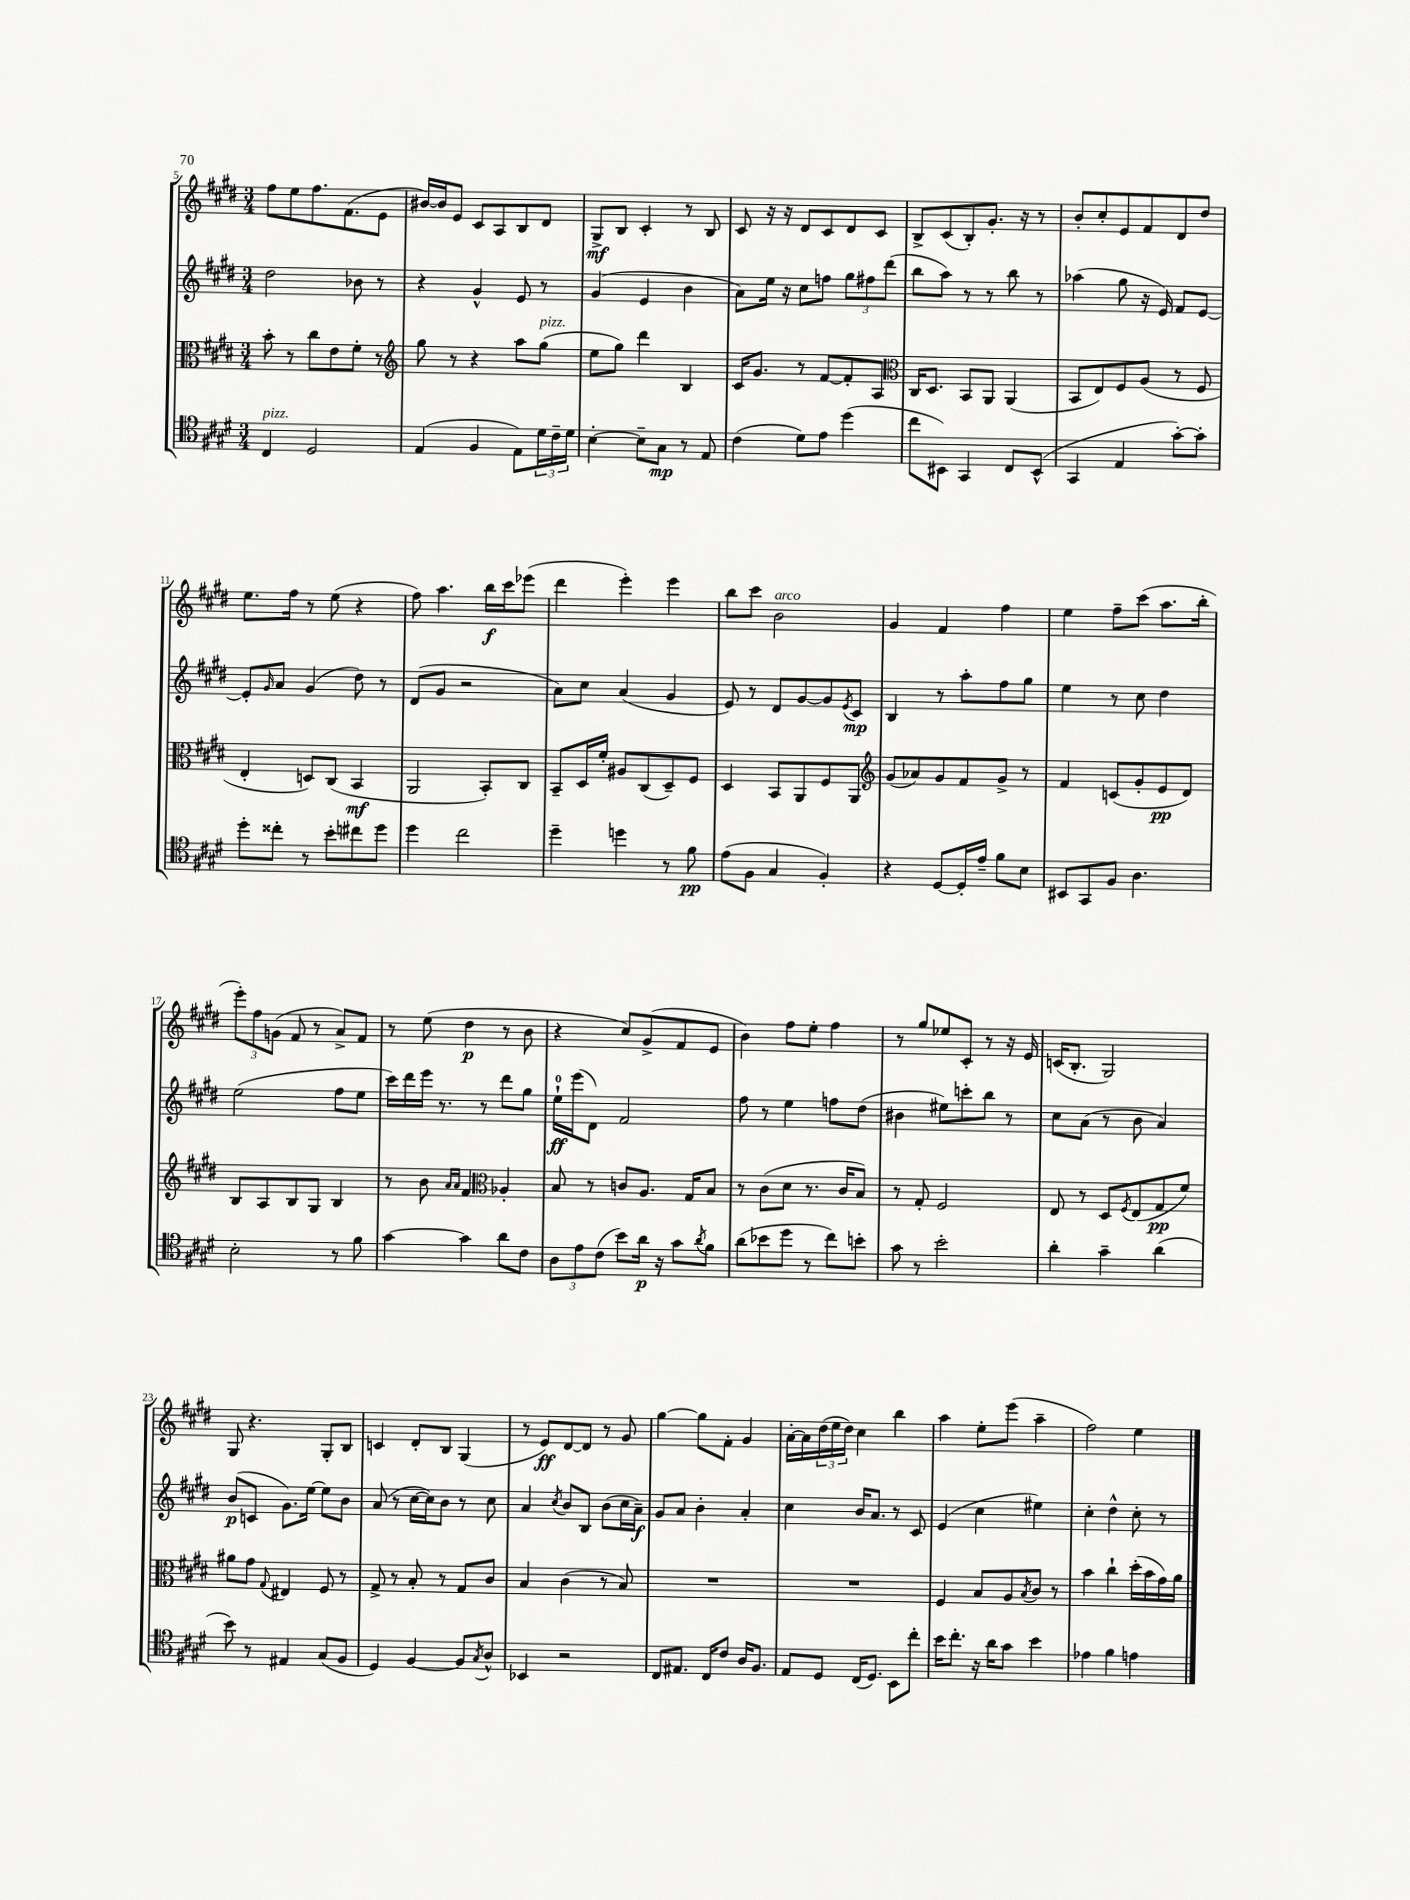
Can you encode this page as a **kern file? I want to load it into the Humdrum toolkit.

**kern	**kern	**kern	**kern
*staff4	*staff3	*staff2	*staff1
*clefC4	*clefC3	*clefG2	*clefG2
*k[f#c#g#d#]	*k[f#c#g#d#]	*k[f#c#g#d#]	*k[f#c#g#d#]
*M3/4	*M3/4	*M3/4	*M3/4
4C#	8b'	2dd#	8ff#
.	8r	.	8ee
2D#	8cc#	.	8.ff#
.	8e	.	.
.	.	.	(8.f#
.	8f#'	8b-	.
.	8r	8r	8e
=	=	=	=
*	*clefG2	*	*
(4E	8gg#	4r	[16b#)
.	.	.	16b#]
.	8r	.	8e
4F#	4r	4g#^^	8c#
.	.	.	8A
8E)	8aa	8e	8B
24d#	(8gg#	8r	8d#
24c#~	.	.	.
24d#	.	.	.
=	=	=	=
[4B'	8ee	(4g#	8G#^
.	8gg#)	.	8B
8B~]	4ddd#	4e	4c#'
8G#	.	.	.
8r	4B	4b	8r
8E	.	.	8B
=	=	=	=
(4c#	16c#	8a)	8c#
.	8.g#	.	.
.	.	16ee	16r
.	.	16r	16r
8d#)	8r	8cc#	8d#
8e	[8f#	8ff	8c#
(4dd#	8f#']	12gg#	8d#
.	.	12ff#	.
.	8A	.	8c#
.	.	(12ddd#	.
=	=	=	=
*	*clefC3	*	*
8cc#	16C#	8bb	8B^
.	8.D#	.	.
8BB#)	.	8aa)	(8c#
4GG#	8BB	8r	8B')
.	8AA	8r	8.g#'
8C#	(4AA	8bb	.
.	.	.	16r
(8BB#^^	.	8r	8r
=	=	=	=
4GG#	8BB	(4aa-	8b'
.	8E)	.	8cc#'
4E	8F#	8gg#	8e
.	(8A	16r	8f#
.	.	16e)	.
[8g#')	8r	8f#	8d#
8g#']	8F#	[8e	8dd#
=	=	=	=
8dd#'	4E'	8e']	8.ee
.	.	16qqg#	.
8cc##'	.	8a	.
.	.	.	16ff#
8r	8D)	(4g#	8r
8b'	(8C#	.	(8ee
8cc#	4BB	8dd#)	4r
8dd#	.	8r	.
=	=	=	=
4dd#	2AA	(8d#	8ff#)
.	.	8g#	4.aa
2cc#	.	2r	.
.	8BB')	.	16bb
.	.	.	16ccc#
.	8C#	.	(8eee-
=	=	=	=
4dd#~	8BB~	8a)	4ddd#
.	16D#	8cc#	.
.	16f#'	.	.
4dd	8A#	(4a	4eee')
.	(8C#	.	.
8r	8D#~)	4g#	4eee
8f#	8F#	.	.
=	=	=	=
(8e	4D#	8e)	8bb
8F#	.	8r	8ccc#
4G#	8BB	8d#	2b
.	8AA	[8g#	.
4F#')	8F#	8g#]	.
.	.	8qe	.
.	8AA	8c#	.
=	=	=	=
*	*clefG2	*	*
4r	(8g#	4B	4g#
.	8a-)	.	.
[8D#	8g#	8r	4f#
16D#']	8f#	8aa'	.
16e~	.	.	.
8f#	8g#^	8ff#	4ff#
8B	8r	8gg#	.
=	=	=	=
8BB#	4f#	4ee	4ee
8GG#	.	.	.
8F#	(8c	8r	8ff#~
4.A	8g#'	8cc#	(8ccc#
.	8e	4dd#	8.aa
.	8d#)	.	.
.	.	.	16bb'
=	=	=	=
2B'	8B	(2ee	12eee')
.	.	.	12ff#
.	8A	.	.
.	.	.	(12g
.	8B	.	8f#
.	8G#	.	8r
8r	4B	8ff#	8a^)
8f#	.	8ee	8f#
=	=	=	=
[4g#	8r	16ccc#)	8r
.	.	16ddd#	.
.	8b	16eee	(8ee
.	.	8.r	.
.	16qqa	.	.
.	16qqa	.	.
4g#]	4f#	.	4dd#
.	.	8r	.
*	*clefC3	*	*
8a	4A-'	8ddd#	8r
8c#	.	8gg#	8b
=	=	=	=
12A	8B	16ee`	4r
.	.	(16eee	.
12e	.	.	.
.	8r	8d#)	.
(12c#	.	.	.
8b)	8c	2f#	8cc#)
16a	8.A	.	(8g#^
16r	.	.	.
8g#	.	.	8f#
.	16G#	.	.
8qa	.	.	.
8f#	8B	.	8e
=	=	=	=
(8a	8r	8ff#	4b)
8b-	(8c#	8r	.
8dd#	8d#	4ee	8ff#
8r	8.r	.	8ee'
8cc#)	.	8ff	4ff#
.	16c#	.	.
8b'	8B)	(8dd#	.
=	=	=	=
8g#	8r	4b#	8r
8r	8G#'	.	8gg#
2b'	2F#	8ee#)	8ee-
.	.	8ccc'	8c#'
.	.	8bb	8r
.	.	8r	16r
.	.	.	16e
=	=	=	=
4a'	8E	8cc#	(16c
.	.	.	8.B'
.	8r	(8a	.
4g#~	8D#	8r	2G#)
.	8qF#	.	.
.	(8E	8b	.
(4a	8G#	4a)	.
.	8f#)	.	.
=	=	=	=
8b)	8a#	(8b	8G#
8r	8g#	8c	4.r
.	8qqG#	.	.
4E#	4E#	8.g#)	.
.	.	[16ee	.
(8G#	8F#	8ee]	8G#'
8F#	8r	8b	8B
=	=	=	=
4D#)	8G#^	(8a	4c
.	8r	8r	.
[4F#	8B'	[16cc#	8d#'
.	.	16cc#])	.
.	8r	8b	8B
8F#]	8G#	8r	(4G#
8qG#	.	.	.
8A^^	8c#	8cc#	.
=	=	=	=
4BB-	4B	4a	8r
.	.	.	8e)
.	.	8qcc#	.
2r	(4c#	8b	[8d#
.	.	8B	8d#]
.	8r	(8b	8r
.	8B)	16cc#	8g#
.	.	16a~)	.
=	=	=	=
8C#	2.r	8g#	[4gg#
8.E#	.	8a	.
.	.	4b'	8gg#]
16C#	.	.	.
8c#	.	.	8f#'
16A	.	4a'	4g#
8.F#	.	.	.
=	=	=	=
8E	2.r	4cc#	[16a'
.	.	.	16a]
8D#	.	.	(24dd#
.	.	.	24ee
.	.	.	24dd#)
(16C#	.	16b	4cc#
8.D#)	.	8.a	.
8BB	.	8r	4bb
8cc#'	.	8c#	.
=	=	=	=
16b	4F#	(4e	4aa
8.cc#'	.	.	.
16r	8B	4cc#	8ee'
16a	.	.	.
8g#	8A	.	(8eee
.	8qB	.	.
4b	8c#	4ee#)	4aa~
.	8r	.	.
=	=	=	=
4e-	4b	4cc#'	2ff#)
4f#	4cc#`	4dd#^^	.
4e	(16dd#'	8cc#'	4ee
.	16b	.	.
.	16g#)	8r	.
.	16a	.	.
==	==	==	==
*-	*-	*-	*-
